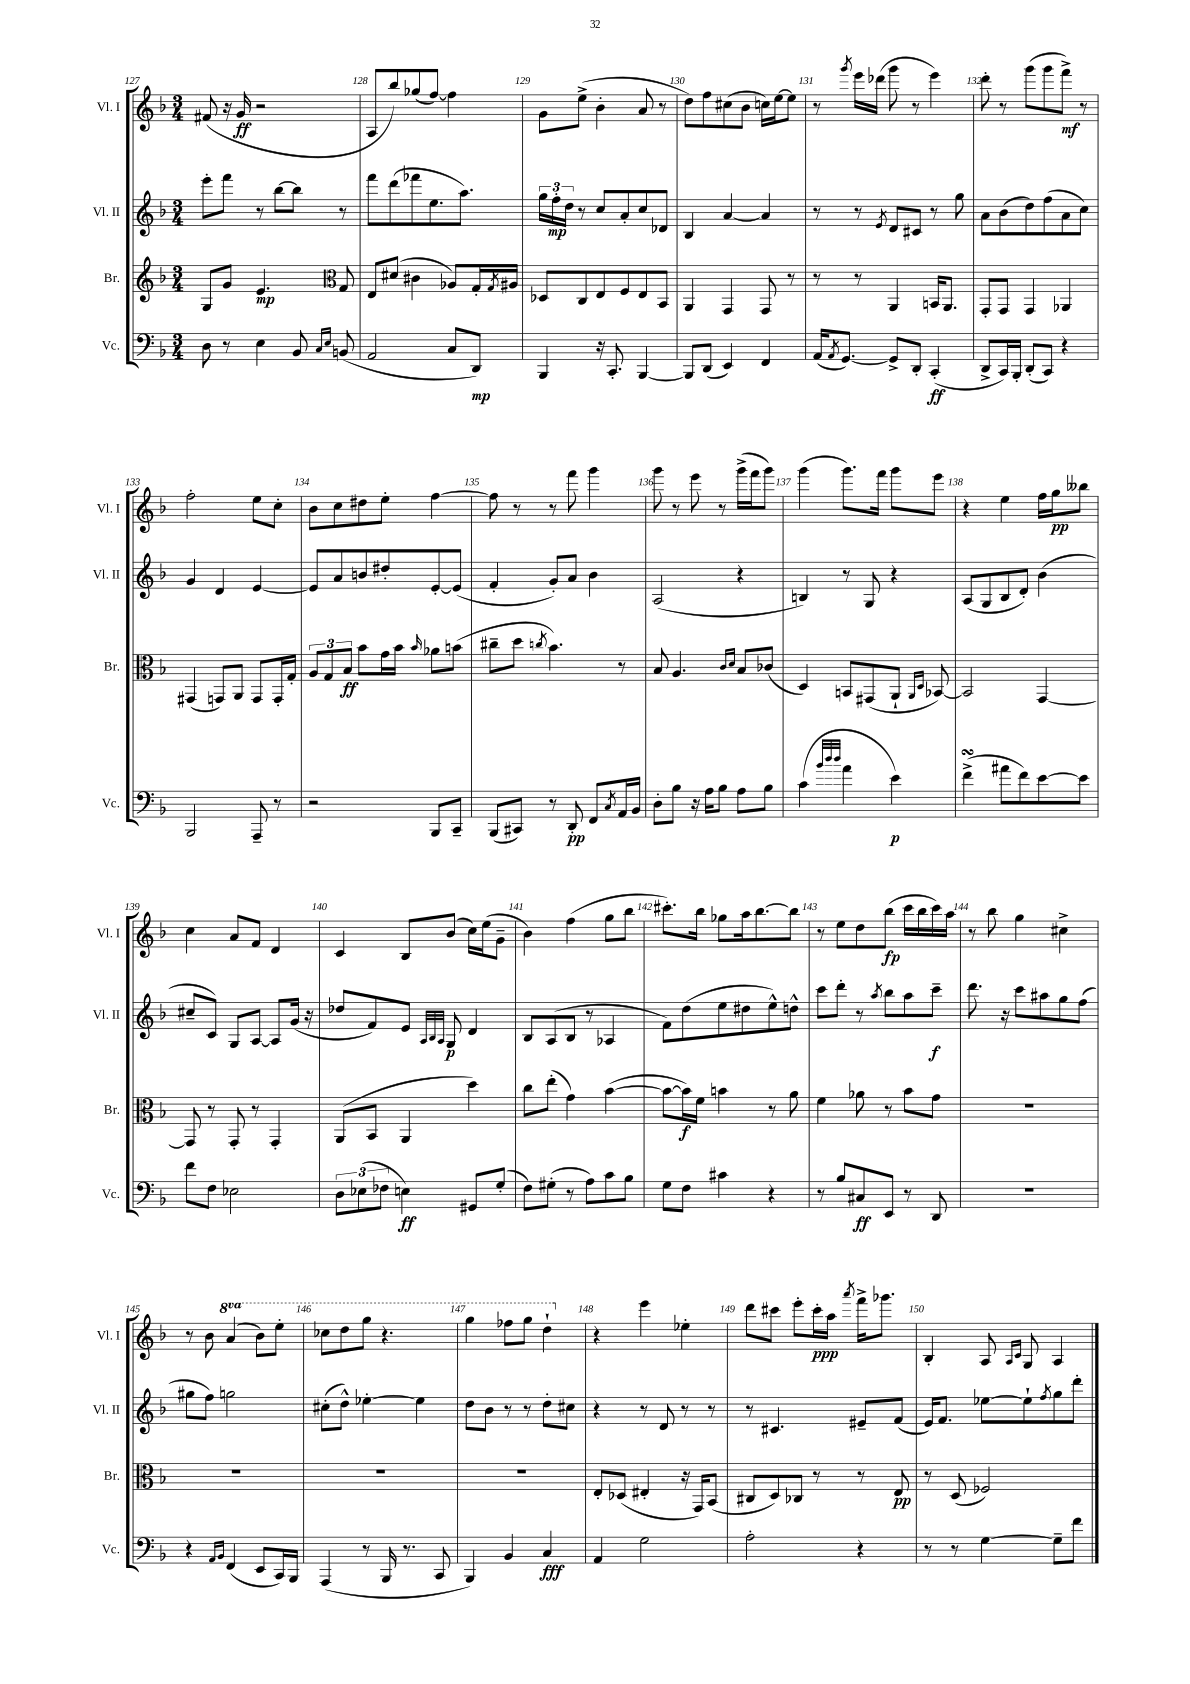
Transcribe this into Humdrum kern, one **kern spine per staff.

**kern	**kern	**kern	**kern
*staff4	*staff3	*staff2	*staff1
*clefF4	*clefG2	*clefG2	*clefG2
*k[b-]	*k[b-]	*k[b-]	*k[b-]
*M3/4	*M3/4	*M3/4	*M3/4
8D	8G	8eee'	(8f#
8r	8g	8fff	16r
.	.	.	16g
4E	4.e	8r	2r
.	.	[8bb-	.
8BB-	.	8bb-]	.
*	*clefC3	*	*
16qqC	.	.	.
16qqE	.	.	.
(8BB	8G	8r	.
=	=	=	=
2AA	8E	8fff	8A
.	(8d#	(8ddd	8bb-)
.	4c#	8fff-	(8gg-
.	.	8.ee	[8ff)
8C	8A-)	.	4ff]
.	.	8.aa)	.
8DD)	16G'	.	.
.	8qG	.	.
.	16A#	.	.
=	=	=	=
4BBB-	8D-	24gg	8g
.	.	24ff'	.
.	.	24dd	.
.	8C	8r	(8ee^
16r	8E	8cc	4b-'
8.CC'	.	.	.
.	8F	8a'	.
[4BBB-	8E	8cc	8a
.	8BB-	8d-	8r
=	=	=	=
8BBB-]	4AA	4B-	8dd)
(8DD	.	.	8ff
4EE)	4GG	[4a	(8cc#
.	.	.	8b-
4FF	8GG	4a]	16cc)
.	.	.	[16ee
.	8r	.	8ee]
=	=	=	=
(16AA	8r	8r	8r
8qAA	.	.	.
[8.GG)	.	.	.
.	.	.	8qggg
.	8r	8r	16eee
.	.	.	(16ddd-
.	.	8qe	.
8GG^]	4AA	8d	8ggg
8DD'	.	8c#	8r
(4CC'	16BB	8r	4eee)
.	8.AA	.	.
.	.	8gg	.
=	=	=	=
8DD^	8GG'	8a	8ddd'
16CC)	8GG	(8b-	8r
16BBB-'	.	.	.
(8DD'	4GG	8dd)	(8ggg
8CC)	.	(8ff	8ggg
4r	4AA-	8a	8fff^)
.	.	8cc)	8r
=	=	=	=
2BBB-	(4GG#	4g	2ff'
.	8GG)	4d	.
.	8AA	.	.
8AAA~	8GG	[4e	8ee
8r	16GG'	.	8cc'
.	16G'	.	.
=	=	=	=
2r	12A	8e]	8b-
.	12G	.	.
.	.	8a	8cc
.	12B-	.	.
.	8b-	8b	8dd#
.	16g	8dd#'	8ee'
.	16b-	.	.
.	16qqb-	.	.
8BBB-	8a-	[8e'	[4ff
8CC~	(8b	(8e]	.
=	=	=	=
(8BBB-	8cc#~	4f'	8ff]
8CC#)	8dd	.	8r
.	8qcc	.	.
8r	4.b-)	8g')	8r
8DD'	.	8a	8fff
8FF	.	4b-	4ggg
8qC	.	.	.
16AA	8r	.	.
16BB-	.	.	.
=	=	=	=
8D'	8B-	(2A	8ggg
8B-	4.A	.	8r
16r	.	.	8eee
16A	.	.	.
8B-	.	.	8r
.	16qqc	.	.
.	16qqd	.	.
8A	8B-	4r	(16ggg^
.	.	.	16fff
8B-	(8c-	.	8ggg)
=	=	=	=
(4c	4D)	4B)	(4ggg
32qqb-	.	.	.
32qqdd	.	.	.
32qqdd	.	.	.
4a	8BB	8r	8.ggg)
.	(8GG#	8G	.
.	.	.	16fff
4e)	8AA`	4r	8ggg
.	16qqAA	.	.
.	16qqD	.	.
.	[8BB-)	.	8eee
=	=	=	=
(4f^	2BB-]	(8A	4r
.	.	8G	.
8a#	.	8B-	4ee
8f)	.	8d')	.
[8e	[4GG	(4b-	16ff
.	.	.	16gg
8e]	.	.	8bb--
=	=	=	=
8f	8GG]	8cc#~	4cc
8F	8r	8c)	.
2E-	8GG'	8G	8a
.	8r	[8A	8f
.	4GG'	8A]	4d
.	.	(16g	.
.	.	16r	.
=	=	=	=
12D	(8AA	8dd-	4c
(12E-	.	.	.
.	8BB-	8f)	.
12F-	.	.	.
4E)	4AA	8e	8B-
.	.	32qqA	.
.	.	32qqB-	.
.	.	32qqA	.
.	.	8G	(8b-
8GG#	4dd)	4d	16cc)
.	.	.	(16ee
(8G'	.	.	8g~
=	=	=	=
8F)	8cc	8B-	4b-)
(8G#'	(8ee'	(8A	.
8r	4g)	8B-	(4ff
8A)	.	8r	.
8c	([4b-	4A-	8gg
8B-	.	.	8bb-
=	=	=	=
8G	8b-_	8f)	8.ccc#')
8F	16b-])	(8dd	.
.	16f	.	16bb-
4c#	4b	8ee	8gg-
.	.	8dd#	16aa
.	.	.	[8.bb-
4r	8r	8ee^^)	.
.	8a	8dd^^	8bb-]
=	=	=	=
8r	4f	8ccc	8r
8B-	.	8ddd'	8ee
8C#	8a-	8r	8dd
.	.	8qaa	.
8EE	8r	8bb-	(8bb-
8r	8b-	8aa	16ccc
.	.	.	16bb-
8DD	8g	8ccc~	16ccc)
.	.	.	16aa
=	=	=	=
2.r	2.r	8.ddd	8r
.	.	.	8bb-
.	.	16r	.
.	.	8ccc	4gg
.	.	8aa#	.
.	.	8gg	4cc#^
.	.	(8ff	.
=	=	=	=
4r	2.r	8gg#	8r
.	.	8ff)	8b-
16qqAA	.	.	.
16qqBB-	.	.	.
(4FF	.	2gg	(4aa
8EE	.	.	8bb-)
16CC)	.	.	8eee'
16BBB-	.	.	.
=	=	=	=
(4AAA	2.r	(8cc#'	8ccc-
.	.	8dd^^)	8ddd
8r	.	[4ee-'	8ggg
16BBB-	.	.	4.r
8.r	.	.	.
.	.	4ee-]	.
8CC	.	.	.
=	=	=	=
4BBB-)	2.r	8dd	4ggg
.	.	8b-	.
4BB-	.	8r	8fff-
.	.	8r	8ggg
4C	.	8dd'	4ddd`
.	.	8cc#	.
=	=	=	=
4AA	8E'	4r	4r
.	(8D-	.	.
2G	4E#'	8r	4eee
.	.	8d	.
.	16r	8r	4ee-'
.	16GG)	.	.
.	(8BB-	8r	.
=	=	=	=
2A'	8C#	8r	8ddd
.	8D)	4.c#	8ccc#
.	8C-	.	8eee'
.	8r	.	16ccc#'
.	.	.	16aa
.	.	.	8qaaa
4r	8r	8e#~	16fff^
.	.	.	8.ggg-
.	8E	(8f	.
=	=	=	=
8r	8r	16e)	4B-'
.	.	8.f	.
8r	(8D	.	.
[4G	2F-)	[8ee-	8A
.	.	.	16qqA
.	.	.	16qqc
.	.	8ee-`]	8G
.	.	8qff	.
8G~]	.	8gg	4A
8f	.	8ddd'	.
==	==	==	==
*-	*-	*-	*-
